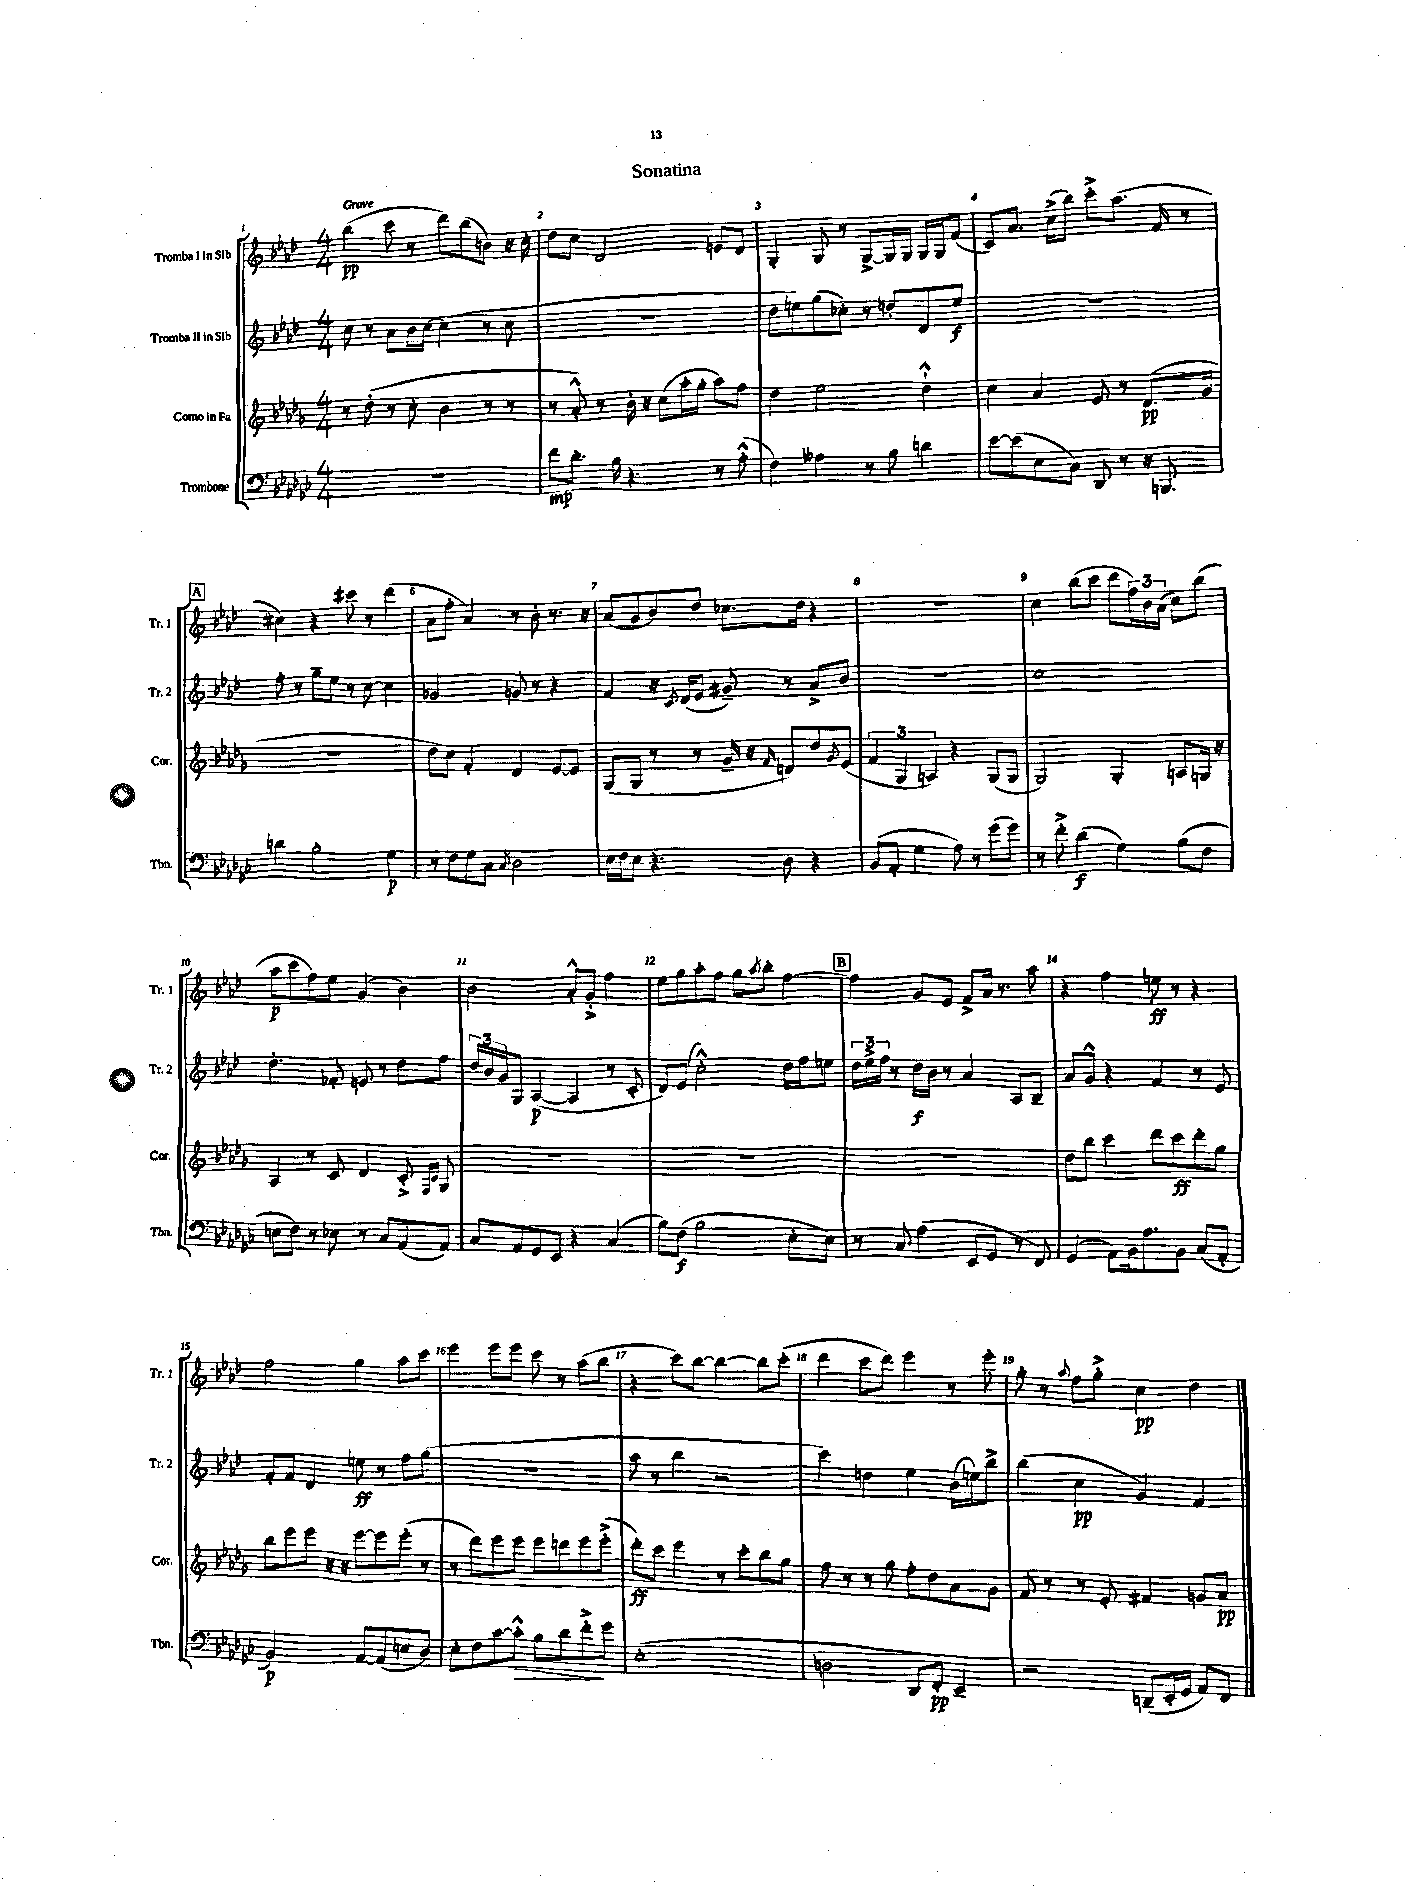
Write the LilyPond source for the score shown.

\header { title = "Sonatina" }
<<
\new StaffGroup <<
\new Staff = "s0" \with { instrumentName = "Tromba I in Sib" shortInstrumentName = "Tr. 1" } {
    \clef treble \key aes \major \numericTimeSignature \time 4/4 \tempo "Grave"
    bes''4\pp( c'''8 r8 des'''8) bes''8( b'8) r16 c''16-. |
    des''8 c''8 des'2 e'8 des'8 |
    g4-. g8 r8 g8~-> g16 g16 g16 g16 f'8( |
    c'8) aes'8. c''16->( bes''8) c'''8-.-> aes''8.( f'16 r8 |
    \mark \markup { \box "A" } cis''4) r4 cis'''8 r8 des'''4( |
    aes'8 f''8-. aes'4) r8 bes'8-. r8. r16 |
    aes'8( g'8 bes'8) des''8 ces''8. des''16 r4 |
    R1 |
    c''4 bes''8( c'''8 des'''8 \tuplet 3/2 { f''16) bes'16 aes'16( } c''8) bes''8( |
    aes''8\p c'''8 f''8) ees''8 g'4( bes'4) |
    bes'2 aes'8-.-^ g'8-.-> f''4 |
    ees''8 g''8 aes''8-. f''8 g''8 \acciaccatura { aes''8 } bes''8-. f''4~ |
    \mark \markup { \box "B" } f''4 g'8 ees'8 f'8-> aes'16 r8. aes''8 |
    r4 f''4 e''8\ff r8 r4 |
    f''2 g''4 aes''8 c'''8 |
    ees'''4 ees'''8 ees'''8 c'''8 r8 aes''8( bes''8 |
    r4 c'''8) bes''8~ bes''4~ bes''8 c'''8-.( |
    des'''4 c'''8 des'''8) ees'''4 r8 ees'''8-. |
    g''8-. r8 \appoggiatura { aes''8 } f''8 g''8-.-> c''4\pp des''4 \bar "|." |
}
\new Staff = "s1" \with { instrumentName = "Tromba II in Sib" shortInstrumentName = "Tr. 2" } {
    \clef treble \key aes \major \numericTimeSignature \time 4/4
    c''8 r8 aes'8 bes'16 c''16~ c''4( r8 c''8 |
    R1 |
    des''8 e''8) g''8( ces''8-.) r8 d''8-. des'8 e''8\f |
    R1 |
    \mark \markup { \box "A" } f''8-. r8 g''8-- ees''8 r8 c''8~ c''4 |
    ges'2 g'8 r8 r4 |
    f'4 r16 \acciaccatura { c'8 } des'16( ees'8 gis'8--) r8 aes'8-> bes'8 |
    r1 |
    c''1 |
    des''4.-. fes'8-. e'8 r8 des''8 f''8 |
    \tuplet 3/2 { des''16 bes'16 g'16 } g8 aes4~\p( aes4 r8 c'8-. |
    des'8) ees'8( c''2-.-^) des''16 f''16 e''8 |
    \mark \markup { \box "B" } \tuplet 3/2 { des''16 ees''16-> f''16 } r8 des''16\f bes'16 r8 aes'4 aes8 bes8-- |
    aes'8 g'8-^ r4 f'4 r8 ees'8 |
    f'8-. f'8 des'4 e''8\ff r8 f''8 g''8( |
    r1 |
    aes''8 r8 bes''4 r2 |
    c'''4) d''4 ees''4 bes'16( e''16) bes''8-> |
    bes''4( c''4\pp g'4) f'4 \bar "|." |
}
\new Staff = "s2" \with { instrumentName = "Corno in Fa" shortInstrumentName = "Cor." } {
    \clef treble \key des \major \numericTimeSignature \time 4/4
    r8 des''8-.( r8 c''8-. bes'4 r8 r8 |
    r8 aes'8-.-^) r8 bes'16-. r16 c''8( aes''16-. ges''16-. aes''8) f''8 |
    des''4 ees''2 des''4-!-^ |
    c''4 aes'4 ees'8 r8 des'8.\pp( ges'16 |
    \mark \markup { \box "A" } R1 |
    des''8 c''8) f'4-. des'4 ees'8~ ees'8 |
    ges8( ges8 r8 r8 ges'16-- r16 \grace { f'16 } d'8) des''8 \acciaccatura { ges'8 } ees'8( |
    \tuplet 3/2 { f'4 ges4 a4) } r4 ges8( ges8 |
    ges2) ges4-. a8 g16 r16 |
    aes4 r8 c'8 des'4 c'8-.-> \grace { f16 c'16 } ges8 |
    R1 |
    R1 |
    \mark \markup { \box "B" } R1 |
    des''8 bes''8 c'''4 des'''8 c'''8\ff des'''8-. ges''8 |
    bes''8 ees'''8 ees'''8 r16 r16 ees'''8~ ees'''8 ees'''8-.( r8 |
    r8 des'''8) ees'''8 ees'''8 ees'''8 d'''8 ees'''8 ees'''8-.->( |
    des'''8-.\ff) c'''8 ees'''4 r8 c'''8-. bes''8 ges''8 |
    f''8 r8 r8 ges''8 f''8-. des''8 aes'8 ges'8 |
    f'8 r8 r8 ees'8-. fis'4 g'8 aes'8\pp \bar "|." |
}
\new Staff = "s3" \with { instrumentName = "Trombone" shortInstrumentName = "Tbn." } {
    \clef bass \key ges \major \numericTimeSignature \time 4/4
    R1 |
    f'8\mp des'8.-. bes16 r4. r8 aes8-.-^( |
    f4) aeses4 r8 bes8 d'4 |
    ees'8~ ees'8( ees8 ces8) des,8 r8 r16 b,,8. |
    \mark \markup { \box "A" } d'4 bes2-. ges4\p |
    r8 f8 ges8 ces8 \acciaccatura { ces8 } des2 |
    ees16 f16 ees8 r4. des8 r4 |
    bes,8( aes,8-. ges4 aes8) r8 ges'8( ges'8) |
    r8 f'8-.-> des'4\f( ges4) bes8( f8 |
    e8 f8) r8 ees8 r8 ces8 aes,8( aes,8) |
    ces8 aes,8 ges,8 ees,8 r4 ces4( |
    bes8) f8\f( bes2 ees8-. ees8) |
    \mark \markup { \box "B" } r8 ces8 aes4( ees,8 ges,8 r8 f,8) |
    ges,4( aes,8) bes,16 aes8. bes,8 ces8( aes,8-. |
    bes,2\p) aes,8~ aes,8( e8 des8) |
    ees8-. f8 ces'8~ ces'8-.-^\> bes8 des'8 f'8-.->\! ges'8 |
    ees1-.( |
    d2 des,8 f,8-.\pp) ees,4-- |
    r2 d,8--( ees,16-. ges,16 aes,8) f,8 \bar "|." |
}
>>
>>
\layout { \context { \Score \override BarNumber.break-visibility = ##(#f #t #t) barNumberVisibility = #all-bar-numbers-visible } }
